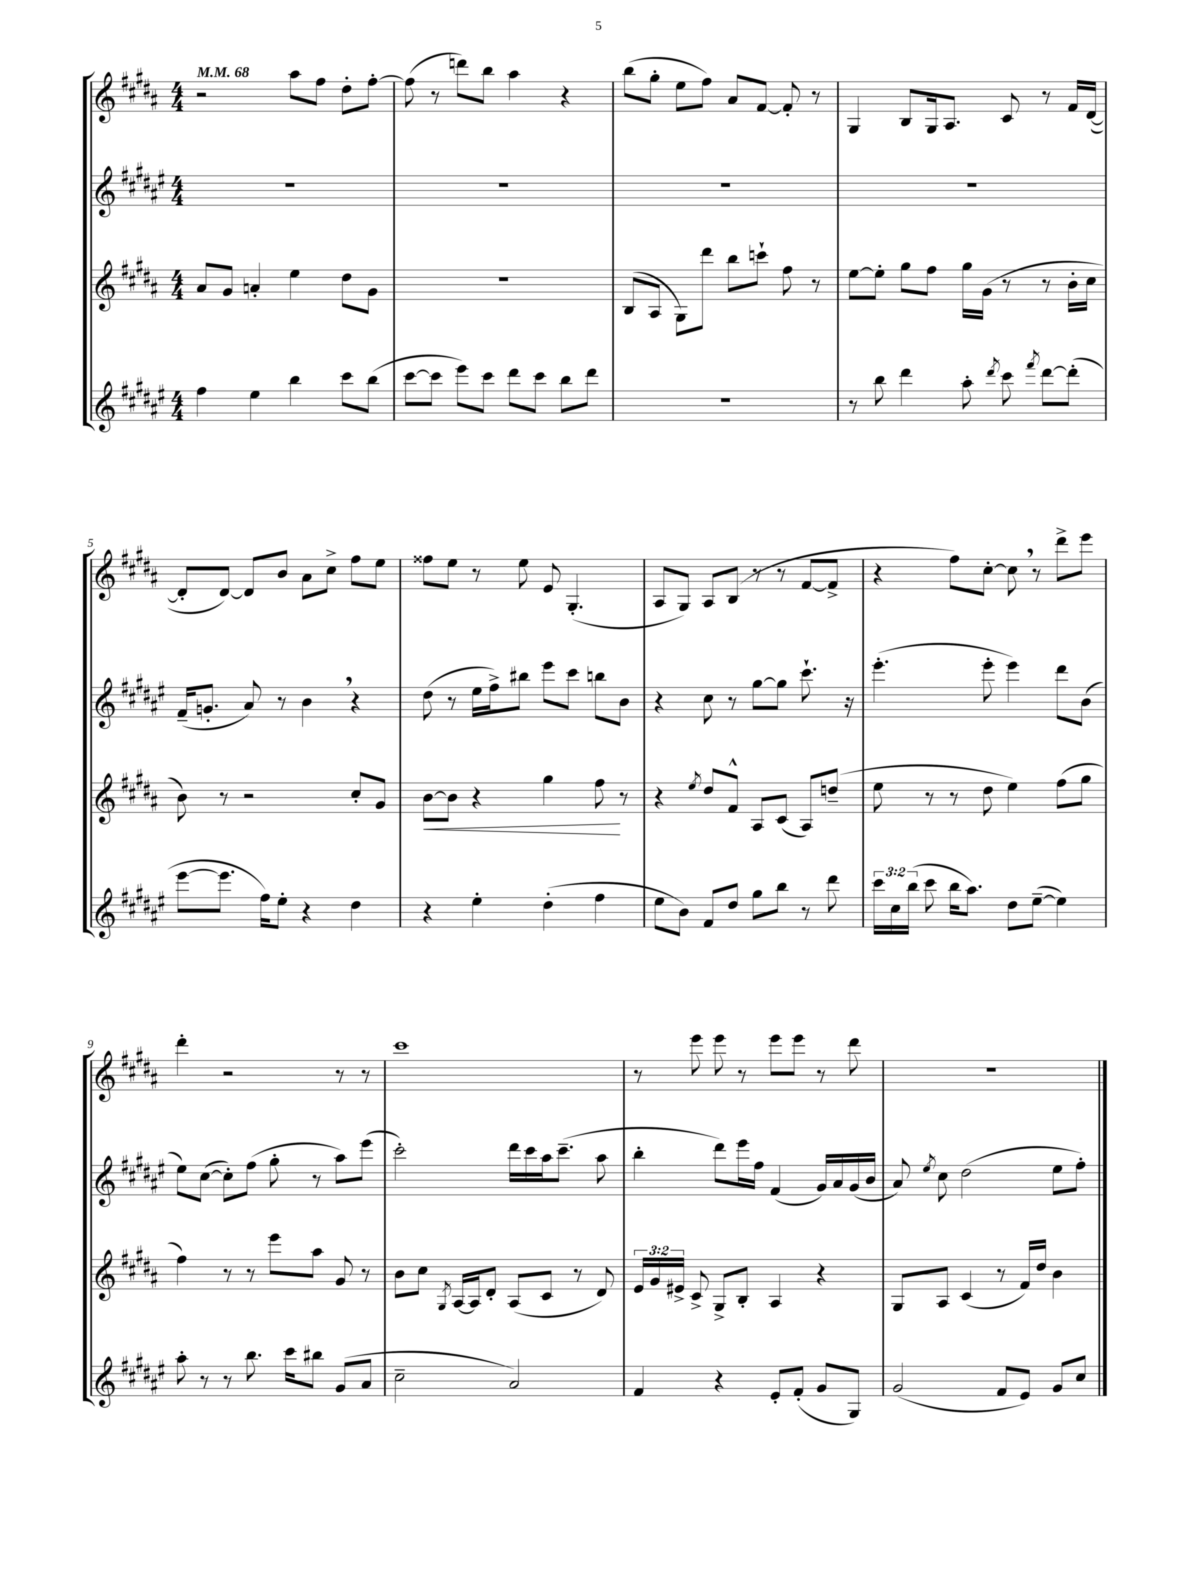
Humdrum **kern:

**kern	**kern	**kern	**kern
*staff4	*staff3	*staff2	*staff1
*clefG2	*clefG2	*clefG2	*clefG2
*k[f#c#g#d#a#e#]	*k[f#c#g#d#a#]	*k[f#c#g#d#a#e#]	*k[f#c#g#d#a#]
*M4/4	*M4/4	*M4/4	*M4/4
*MM68	*MM68	*MM68	*MM68
4ff#	8a#	1r	2r
.	8g#	.	.
4ee#	4a'	.	.
4bb	4ee	.	8aa#
.	.	.	8ff#
8ccc#	8dd#	.	8dd#'
(8bb	8g#	.	[8ff#'
=	=	=	=
[8ccc#	1r	1r	(8ff#]
8ccc#]	.	.	8r
8eee#)	.	.	8ddd)
8ccc#	.	.	8bb
8ddd#	.	.	4aa#
8ccc#	.	.	.
8bb	.	.	4r
8ddd#	.	.	.
=	=	=	=
1r	(8B	1r	(8bb
.	8A#	.	8gg#'
.	8G#)	.	8ee
.	8ddd#	.	8ff#)
.	8bb	.	8a#
.	8ccc`	.	[8f#
.	8ff#	.	8f#']
.	8r	.	8r
=	=	=	=
8r	[8ee	1r	4G#
8bb	8ee']	.	.
4ddd#	8gg#	.	8B
.	8ff#	.	16G#
.	.	.	8.A#
8aa#'	16gg#	.	.
.	(16g#	.	.
8qddd#	.	.	.
8ccc#	8r	.	8c#
8qfff#	.	.	.
[8ddd#	8r	.	8r
(8ddd#']	16b'	.	16f#
.	16cc#	.	([16d#
=	=	=	=
[8eee#	8b)	(16f#~	8d#']
.	.	8.g'	.
8.eee#]	8r	.	[8d#)
.	2r	8a#)	8d#]
16ff#)	.	.	.
8ee#'	.	8r	8b
4r	.	4b	8a#
.	.	.	8cc#^
4dd#	8cc#'	4r	8ff#
.	8g#	.	8ee
=	=	=	=
4r	[8b	(8dd#	8ff##
.	8b]	8r	8ee
4ee#'	4r	16ee#	8r
.	.	16ff#^)	.
.	.	8bb#	8ee
(4dd#'	4gg#	8eee#	8e
.	.	8ccc#	(4.G#'
4ff#	8ff#	8bb	.
.	8r	8b	.
=	=	=	=
8ee#	4r	4r	8A#
8b)	.	.	8G#)
.	8qee	.	.
8f#	8dd#	8cc#	8A#
8dd#	8f#^^	8r	(8B
8gg#	8A#	[8gg#	8r
8bb	(8c#	8gg#]	8r
8r	8A#)	8.ccc#`	[8f#
8ddd#	(8dd~	.	8f#^]
.	.	16r	.
=	=	=	=
24ccc#	8ee	(4.eee#'	4r
24cc#	.	.	.
(24bb	.	.	.
8ccc#	8r	.	.
16bb	8r	.	8ff#)
8.aa#)	.	.	.
.	8dd#	8eee#'	[8cc#'
8dd#	4ee)	4eee#)	8cc#]
([8ee#~	.	.	8r
4ee#])	(8ff#	8ddd#	8ddd#^
.	8gg#	(8b	8eee
=	=	=	=
8aa#'	4ff#)	8ee#)	4ddd#'
8r	.	([8cc#	.
8r	8r	8cc#'])	2r
8.bb	8r	(8ff#	.
.	8eee	8gg#'	.
16ccc#	.	.	.
8bb#	8aa#	8r	.
(8g#	8g#	8aa#)	8r
8a#	8r	(8eee#	8r
=	=	=	=
2cc#~	8b	2ccc#')	1ccc#
.	8cc#	.	.
.	8qG#	.	.
.	[16A#	.	.
.	16A#]	.	.
.	8d#'	.	.
2a#)	(8A#	16ddd#	.
.	.	16ccc#	.
.	8c#	16aa#	.
.	.	(8.ccc#~	.
.	8r	.	.
.	8d#)	8aa#	.
=	=	=	=
4f#	24e	4bb'	8r
.	24g#	.	.
.	24e#^	.	.
.	8c#^	.	8eee
4r	8G#^	8ddd#)	8eee
.	8B'	16eee#	8r
.	.	16ff#	.
8e#'	4A#	(4f#	8eee
(8f#'	.	.	8eee
8g#	4r	16g#)	8r
.	.	16a#	.
8G#)	.	(16g#	8ddd#
.	.	16b	.
=	=	=	=
(2g#	8G#	8a#)	1r
.	.	8qee#	.
.	8A#	8cc#	.
.	(4c#	(2dd#	.
8f#	8r	.	.
8e#)	16f#)	.	.
.	16dd#	.	.
8g#	4b	8ee#	.
8cc#	.	8ff#')	.
==	==	==	==
*-	*-	*-	*-
